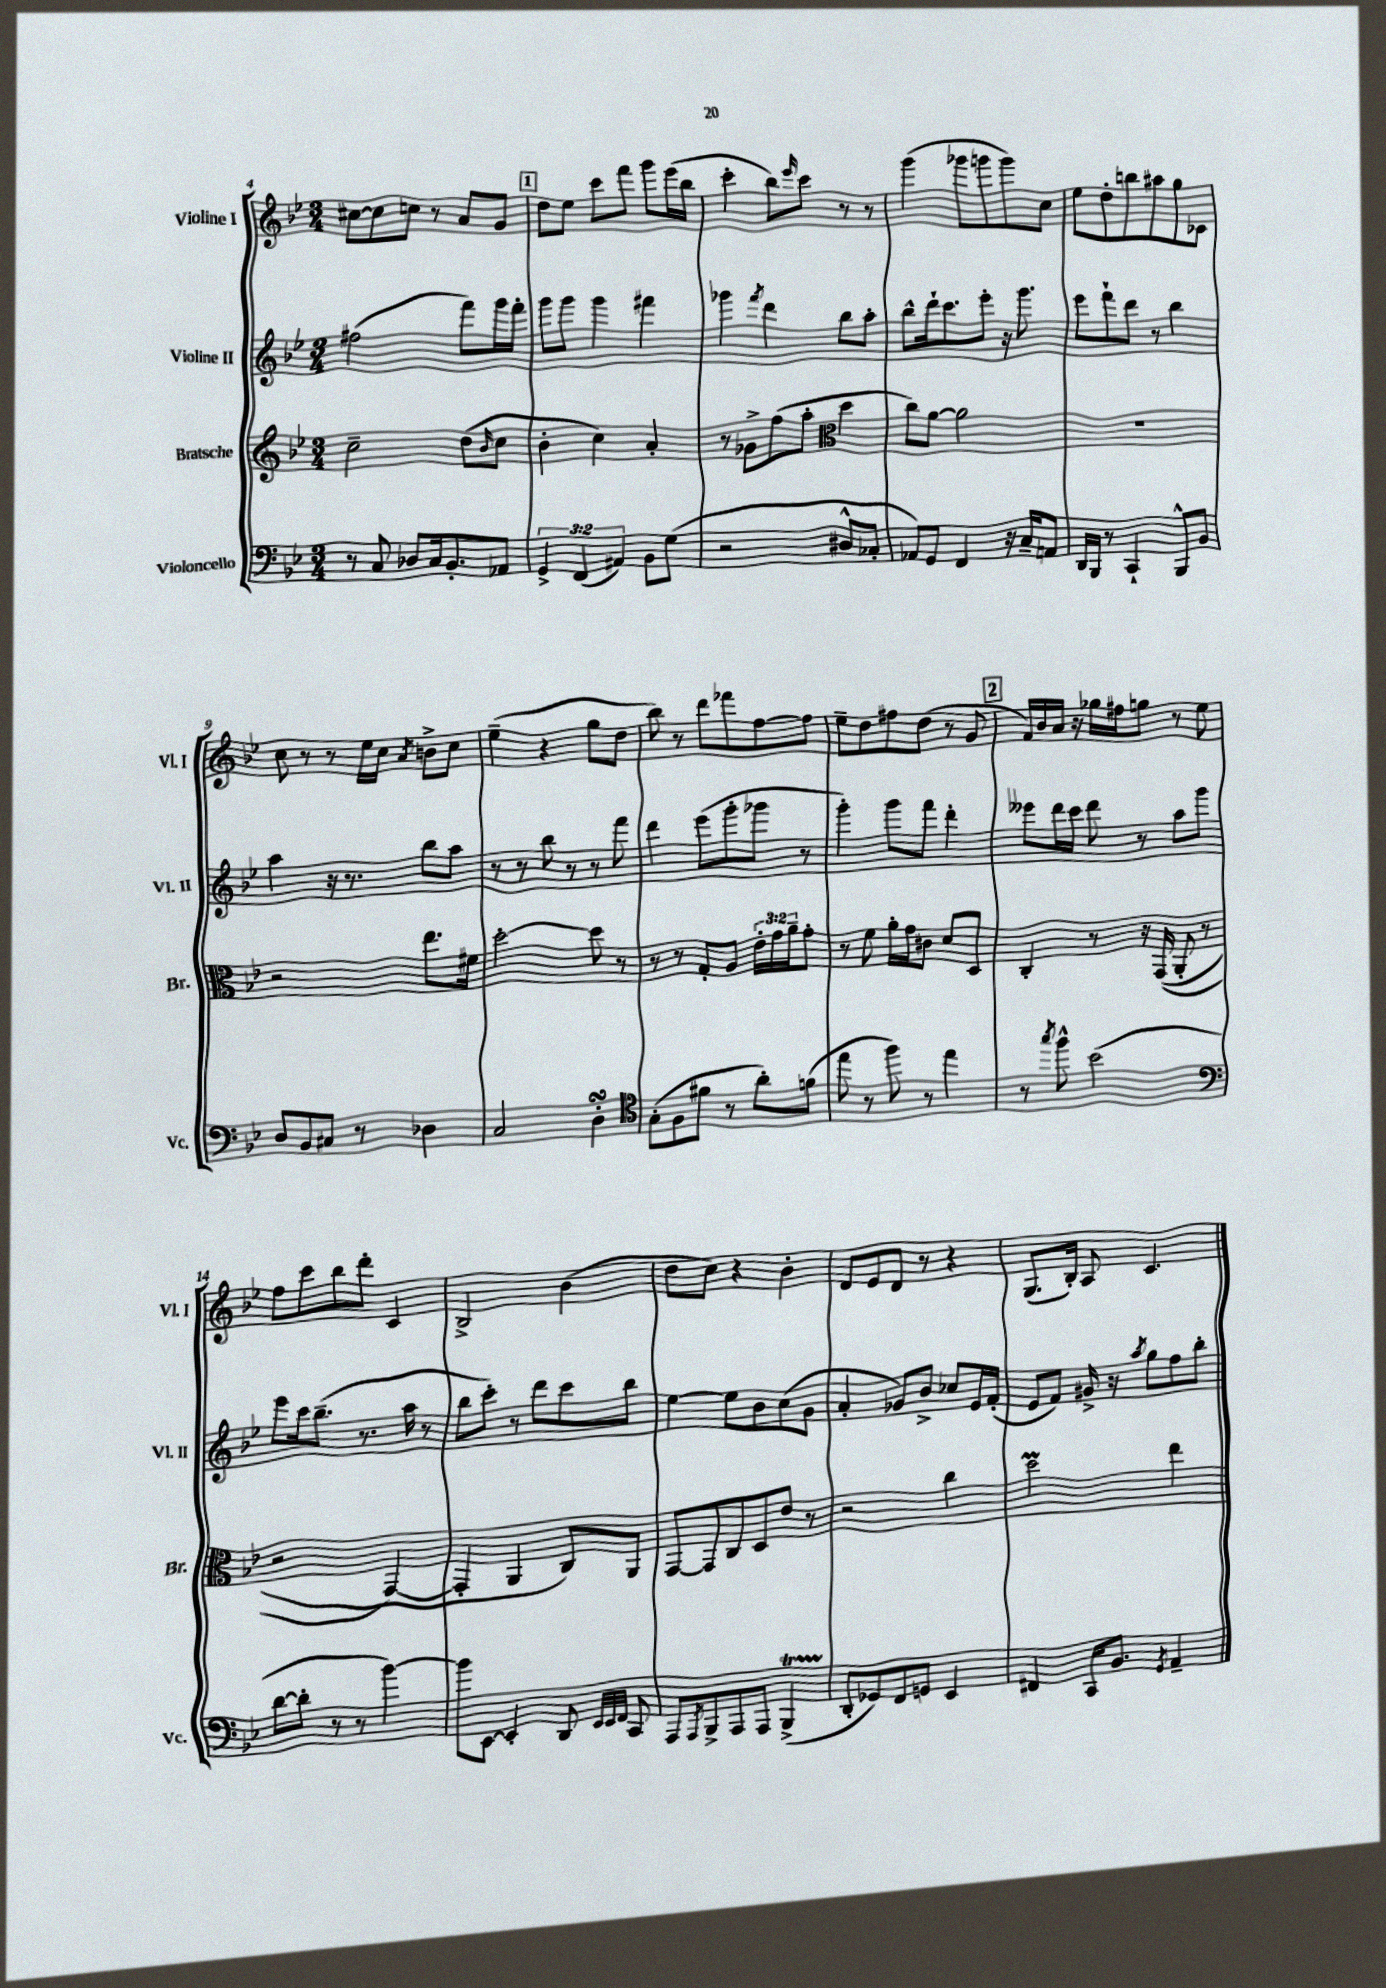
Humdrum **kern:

**kern	**kern	**kern	**kern
*staff4	*staff3	*staff2	*staff1
*clefF4	*clefG2	*clefG2	*clefG2
*k[b-e-]	*k[b-e-]	*k[b-e-]	*k[b-e-]
*M3/4	*M3/4	*M3/4	*M3/4
8r	2cc~	(2ff#	[8cc#
8C	.	.	8cc#]
8D-	.	.	8cc
16C	.	.	8r
8.BB-'	.	.	.
.	(8dd	8fff)	8a
.	16qqb-	.	.
8AA-	8cc	16ggg	8g
.	.	16fff'	.
=	=	=	=
6GG^	4b-'	8ggg	8dd
.	.	8ggg	8ee-
(6FF	.	.	.
.	4cc)	4ggg	8ccc
6AA#)	.	.	.
.	.	.	8fff
8BB-	4a'	4fff#	8ggg
(8G	.	.	(16eee-
.	.	.	16bb-
=	=	=	=
2r	8r	4ggg-	4ccc'
.	8g-^	.	.
.	.	8qfff	.
.	(8ff	4ddd	8bb-)
.	.	.	16qqeee-
.	8aa'	.	8ccc
*	*clefC3	*	*
8D#^^	4dd	8bb-	8r
8C-'	.	8aa'	8r
=	=	=	=
8AA-)	8cc)	8bb-^^	(4ggg
8GG	[8a	16ddd`	.
.	.	8.ccc	.
4FF	2a]	.	8ggg-
.	.	8eee-'	8ggg
16r	.	16r	8ggg)
16C~	.	8.ggg	.
8AA	.	.	8cc
=	=	=	=
16DD	2.r	8eee-	8ee-
16BBB-	.	.	.
8r	.	8fff`	8dd'
4CC`	.	8ddd	8bb
.	.	8r	8aa#
8BBB-^^	.	4bb-	8gg
8BB-	.	.	8c-
=	=	=	=
8D	2r	4aa	8cc
8BB-	.	.	8r
8C#	.	16r	8r
.	.	8.r	.
8r	.	.	16ee-
.	.	.	16cc
.	.	.	8qa
4D-	8.ee-	8bb-	8b^
.	.	8aa	8cc
.	16f#	.	.
=	=	=	=
2C	[2dd'	8r	(4ee-~
.	.	8r	.
.	.	8bb-	4r
.	.	8r	.
4D'	8dd]	8r	8gg
.	8r	8fff	8dd
=	=	=	=
*clefC4	*	*	*
(8G'	8r	4ddd	8bb-)
8F	8r	.	8r
8f#	8G'	(8eee-	8ddd
8r	8A	8ggg'	8fff-
8a')	24e-'	8ggg-	[8ff
.	24g	.	.
.	24a~	.	.
(8f	8g'	8r	8ff]
=	=	=	=
8ee-	8r	4ggg')	8ee-~
8r	8f	.	8dd
8ff)	16a'	8ggg	8ff#
.	16g	.	.
8r	8c#	8fff	(8dd
4ee-	8d	4ddd'	8r
.	8D	.	8g
=	=	=	=
8r	4C'	8eee--	16f)
.	.	.	16b-
8qgg	.	.	.
8ff^^	.	16ddd	16a
.	.	16ccc	16r
(2b-	8r	8ddd	16gg-
.	.	.	16ff#
.	16r	8r	8gg
.	&((16GG	.	.
.	8AA'	8aa	8r
.	8r	8ggg	8ee-
=	=	=	=
*clefF4	*	*	*
[8d	2r	8eee-	8ff
8d']	.	16ccc	8ccc
.	.	(8.bb-~	.
8r	.	.	8bb-
8r	.	8.r	8ddd'
[4b-)	[4GG)	.	4c
.	.	16aa	.
.	.	8r	.
=	=	=	=
8b-]	4GG']	8bb-	2B-^
[8EE-	.	8ccc')	.
4EE-']	4AA	8r	.
.	.	8ddd	.
8DD	8C&)	8ccc	(4b-
32qqEE-	.	.	.
32qqEE-	.	.	.
32qqFF	.	.	.
8CC	8AA	8bb-	.
=	=	=	=
8AAA	[8GG	[4ee-	8dd
8qAAA	.	.	.
8BBB-^	8GG]	.	8cc)
8AAA	8C	8ee-]	4r
8AAA	8D	8b-	.
(4BBB-^	8e-	(8cc	4b-'
.	8r	8g	.
=	=	=	=
8DD'	2r	4a'	8d
8GG-)	.	.	8e-
8FF	.	8g-)	8d
8GG	.	8b-^	8r
4EE-	4cc	8cc-	4r
.	.	16e-	.
.	.	(16f'	.
=	=	=	=
4FF#	2dd	8e-	(8.G
.	.	8f)	.
.	.	.	16B-')
16CC	.	16g#^	8A
8.BB-	.	16r	.
.	.	8qaa	.
.	.	8gg	4.c
8qGG	.	.	.
4AA~	4ee-	8ff	.
.	.	8bb-'	.
==	==	==	==
*-	*-	*-	*-
